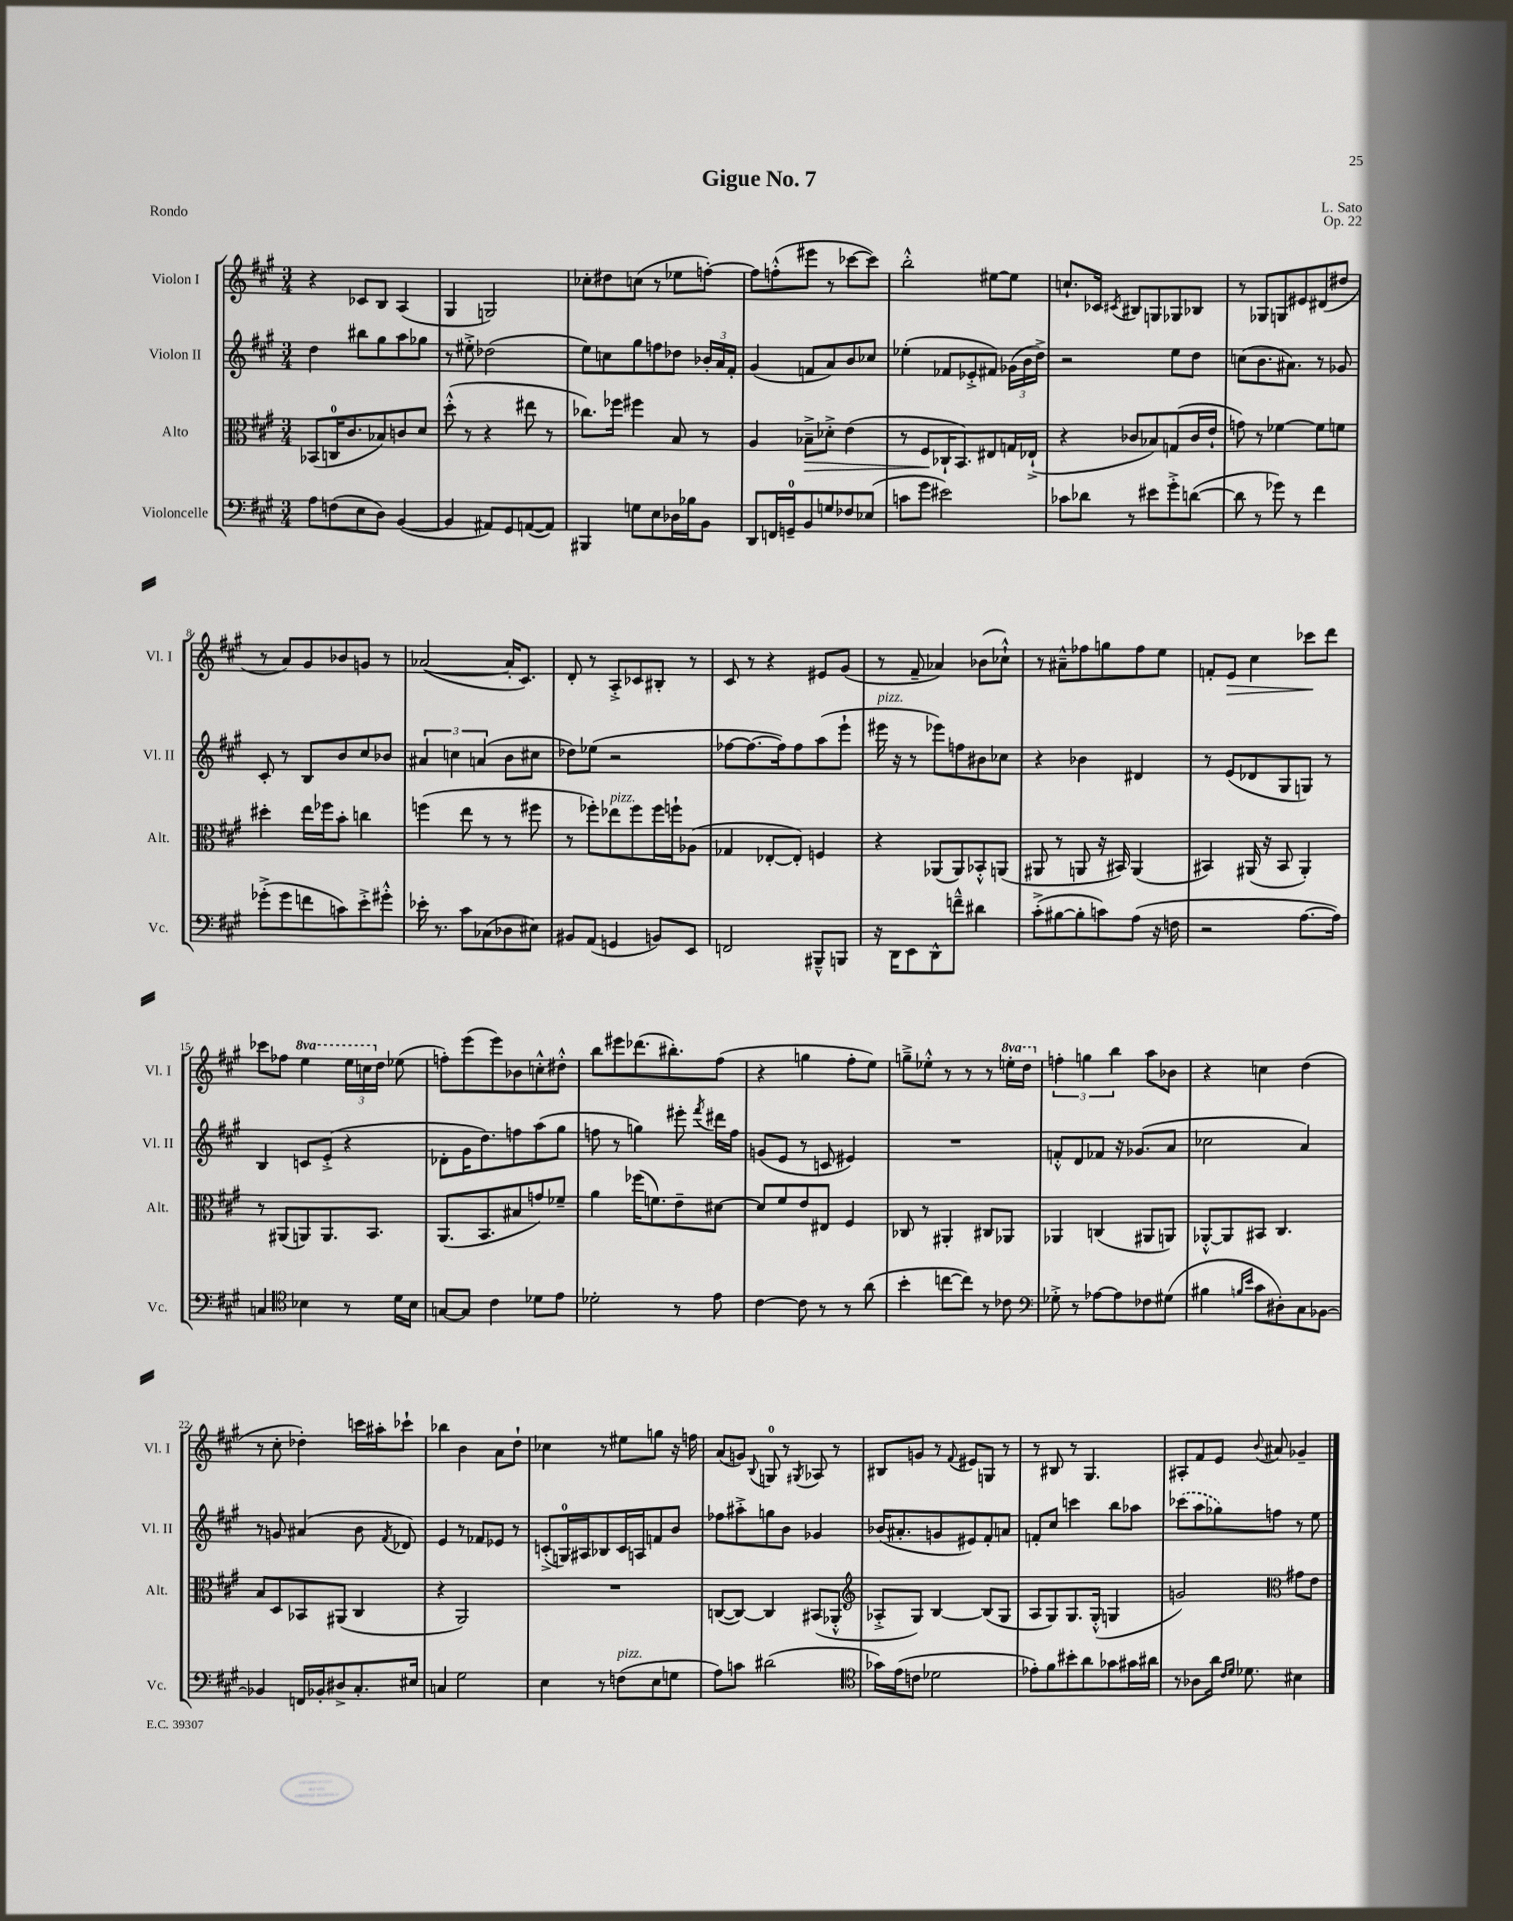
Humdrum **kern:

**kern	**kern	**kern	**kern
*staff4	*staff3	*staff2	*staff1
*clefF4	*clefC3	*clefG2	*clefG2
*k[f#c#g#]	*k[f#c#g#]	*k[f#c#g#]	*k[f#c#g#]
*M3/4	*M3/4	*M3/4	*M3/4
8A\L	(8BB-/L	4dd\	4r
(8F\	16C/K	.	.
.	8.c#/	.	.
8E\	.	8bb#\L	8c-/L
8D\J)	8B-/)	8gg#\	8B/J
([4BB/	8c/	8aa\	(4A/
.	8d/J	8gg-\J	.
=	=	=	=
4BB/]	(8dd'^^\	8r	4G#/
.	8r	8ee#'^\	.
8AA#/L)	4r	(2dd-\	2G/)
8GG#/	.	.	.
([8AA/	8ee#\	.	.
8AA/]J)	8r	.	.
=	=	=	=
4BBB#/	8.cc-\L)	8ee\L)	8cc-'\L
.	.	8cc\	8dd#\
.	16ff-\Jk	.	.
8G\L	4ff#\	8gg#\	(8cc\J
8E\	.	8ff\	8r
16D-\L	8B/	8dd-\J	8ee-\L
16B-\J	.	.	.
8BB\J	8r	24b-'/LL	[8ff'\J)
.	.	24a/	.
.	.	24f#'/JJ	.
=	=	=	=
8DD/L	4A/	(4g#/	8ff\]L
16FF/L	.	.	(8ff'^^\
16GG~/J	.	.	.
8BB/	8B-~^\L	8f/L	8eee#\J
8G/	8d-'^\J	8a/)	8r
8F-/	(4e\	8b/	[8ccc-\L
(8E-/J	.	8cc-/J	8ccc-\]J)
=	=	=	=
8c\L	8r	(4ee-'\	2bb'^^\
8g#\J	8F#/L	.	.
2e#\)	16C-`/K	8f-/L	.
.	8.BB/)	.	.
.	.	8e-'^/	.
.	8E#/	8f#/J)	[8ee#\L
.	16G/L	(24g-\LL	8ee#\]J
.	.	24b\	.
.	(16E-`^/JJ	.	.
.	.	24dd^\JJ)	.
=	=	=	=
8c-\L	4r	2r	8.cc`/L
8d-\J	.	.	.
.	.	.	16c-/Jk
.	.	.	8qc#/
8r	8c-/L	.	8B#/L
8e#\L	8B-/)	.	8G/
8g#'^\	(8G/	8ee\L	8G-/
([8d\J	16c-/L	8dd\J	8B-/J
.	16e`/JJ	.	.
=	=	=	=
8d\]	8g\)	(8cc\L	8r
8r	8r	8.b\	8G-/L
8g-\)	[4f-\	.	8G/
.	.	8.a#\J)	.
8r	.	.	8e#/
4f#\	8f-\]L	8r	(8d#/
.	8f\J	8g-/	8dd#/J
=	=	=	=
(8g-'^\L	4dd#'\	8c#'/	8r
8g-\	.	8r	8a/L)
8f\	16ee\LL	8B/L	8g#/
.	16ff-\J	.	.
8c\)	8b'\J	8b/	8b-/
8e'^\	4cc\	8cc#/	8g/J
8g#'^^\J	.	8b-/J	8r
=	=	=	=
16e-'\	(4ff\	6a#/	([2a-/
8.r	.	.	.
.	.	6cc\	.
8c#\L	8ee\	.	.
.	.	(6a/	.
(8C-\	8r	.	.
8D-\	8r	8b\L	16a-'/]LK
.	.	.	8.c#/J)
8E#\J)	8ff#\	8cc#\J	.
=	=	=	=
8BB#/L	8r	8dd-\L)	8d'/
(8AA/J	8ff-'\L)	(8ee-\J	8r
4GG/	8ee-\	2r	8A'^/L
.	8ff-\	.	8c-/
8BB/L)	16ff-\L	.	8B#'/J
.	16ff`\J	.	.
8EE/J	(8A-\J	.	8r
=	=	=	=
2FF/	4G-/	[8ff-\L	8c#/
.	.	8.ff-\_	8r
.	[8E-'/L	.	4r
.	.	16ff-\]k)	.
.	8E-'/]J)	8ff-\	.
8BBB#~^^/L	4F/	(8aa\	8e#/L
8BBB/J	.	8eee`\J	(8g#/J
=	=	=	=
16r	4r	16eee#\	8r
16DD\LK	.	16r	.
8EE\	.	8r	8f#~/
8DD^^\	(8AA-/L	8eee-\L)	4a-/)
8f~^^\J	8AA-/)	8ff\	.
4d#\	8BB-'^^/	8b#\	(8b-\L
.	(8AA/J	8cc-\J	8cc-`^^\J)
=	=	=	=
(8c#'^\L	8AA#/	4r	8r
[8B#\	8r	.	8a#~^^\L
8B#'\]	8AA/	4b-\	8ff-\
8c\)	16r	.	8gg\
.	16BB#/)	.	.
(8A\J	(4AA/	4d#/	8ff-\
16r	.	.	8ee\J
16F\	.	.	.
=	=	=	=
2r	4BB#/)	8r	8f'/L
.	.	(8e/L	8e/J
.	(16AA#/	8d-/	4cc#\
.	16r	.	.
.	8BB#/	8G#/	.
[8.A\L	4AA#'/)	8G/J)	8ccc-\L
.	.	8r	8ddd\J
16A\]Jk)	.	.	.
=	=	=	=
4C/	8r	4B/	8ccc-\L
.	(8AA#/L	.	8ff-\J
*clefC4	*	*	*
4B-\	8AA/)	8c/L	4eee\
.	8.AA/	(8e'^/J	.
8r	.	4r	24eee\LL
.	.	.	24ccc\
.	8.BB/J	.	.
.	.	.	24dd\JJ
16d\LL	.	.	(8ee-\
16B-\JJ	.	.	.
=	=	=	=
[8G/L	(8.AA/L	8d-'\L	8ff'\L)
8G/]J	.	16g#\K	(8eee\
.	8.BB/	8.dd\)	.
4c#\	.	.	8eee\)
.	8B#/	8ff\	8b-\
8d-\L	8g/)	(8aa\	8cc'^^\
8e\J	8f-~/J	8gg#\J	8dd#'^^\J
=	=	=	=
2d-'\	4a\	8ff\	8bb\L
.	.	8r	8eee#\
.	(16ff-\LK	4gg\)	(8.ddd-\
.	8.f\)	.	.
.	.	.	8.bb#'\)
8r	8e~\	8eee#'\	.
.	.	8qfff#/	.
8e\	[8d#\J	16ddd#\LL	(8ff#\J
.	.	16ff\JJ	.
=	=	=	=
[4c#\	8d#/]L	(8g/L	4r
.	8f#/	8e/J	.
8c#\]	8e/	8r	4gg\
8r	8E#/J	8c/	.
8r	4F#/	4e#/)	8ff#'\L
(8a\	.	.	8ee\J)
=	=	=	=
4b'\	8C-/	2.r	8gg~^\L
.	8r	.	8ee-'^^\J
[8cc\L	4AA#'/	.	8r
8cc\]J)	.	.	8r
8r	8C#/L	.	8r
8c-\	8AA-/J	.	16eee'\LL
.	.	.	16ddd\JJ
=	=	=	=
*clefF4	*	*	*
8G-'^\	4AA-/	8f'^^/L	6ff'\
8r	.	8d/	.
.	.	.	6gg\
[8A-\L	(4C/	8f-/J	.
.	.	.	6bb\
8A-\]	.	16r	.
.	.	(8.g-/L	.
8F-\	8AA#/L	.	8aa\L
(8G#\J	8AA/J)	8a/J	8b-\J
=	=	=	=
4B#\	[8AA-'^^/L	2cc-\	4r
.	8AA-/]	.	.
16qqB/LL	.	.	.
16qqe/JJ	.	.	.
8c#\L	8BB#/J	.	4cc\
8D#'\)	4.C#/	.	.
8C#\	.	4a/)	(4dd\
[8BB-\J	.	.	.
=	=	=	=
4BB-/]	8B/L	8r	8r
.	8D/	8g/	8cc#'\
16FF/LL	8BB-/	(4a#/	4dd-'\)
16BB-'/J	.	.	.
8D#^/	(8AA#/J	.	.
8.C#'/	4C#/	8b\	16ccc\LL
.	.	.	16aa#'\J
.	.	8qf#/	.
.	.	8d-/)	8ccc-`\J
16E#/Jk	.	.	.
=	=	=	=
4C/	4r	4e/	4bb-\
2G#\	2AA/)	8r	4b\
.	.	8f-/L	.
.	.	8e-/J	8a\L
.	.	8r	8dd`\J
=	=	=	=
4E\	2.r	(8c'^/L	4cc-\
.	.	16G/L)	.
.	.	16A#/J	.
8r	.	8B-/	8r
(8F\L	.	16c/L	8ee#\L
.	.	16A/J	.
8E\	.	8f/	8gg\J
8G\J	.	8b/J	16r
.	.	.	16ff\
=	=	=	=
8A\L)	([8C/L	8ff-\L	(8a/L
8c\J	8C/_J)	8aa#'^\	8g/J)
.	.	.	8qqB/
(2d#\	4C/]	8gg\	8G/
.	.	8b\J	8r
.	.	.	8qG#/
.	(8BB#/L	4g-/	8A-/
.	8AA-'^^/J	.	8r
=	=	=	=
*clefC4	*clefG2	*	*
16g-\LL)	8A-'^/L	(16b-/LK	8B#/L
(16e\J	.	8.a#'/	.
8c\J	8G#/J)	.	8g/J
2d-\	[4B/	8g/	8r
.	.	.	8qqf#/
.	.	8e#/)	8e#/L
.	(8B/]L	8f#'/	8G/J
.	8G#/J	8a/J	8r
=	=	=	=
8e-'\L)	8A/L	8f'/L	8r
8f#\	8G#/)	8cc#/J	8B#/
8b#'\	8.G#/	4ccc\	8r
8a\	.	.	4.G#/
.	(16G#'^^/Jk	.	.
8g-\	4G/	8bb\L	.
16g#\L	.	8aa-\J	.
16a#\JJ	.	.	.
=	=	=	=
8r	2g/)	(8ccc-\L	8A#'/L
8A-\L	.	8aa\	8f#/
16a\Jk	.	8gg-\)	8e/J
16qqc#/LL	.	.	.
16qqd/JJ	.	.	.
8.d-\	.	.	.
.	.	.	8qqb/
.	.	8ff\J	8a#/
*	*clefC3	*	*
4B#\	8g#\L	8r	4g-~/
.	8e\J	8ee\	.
==	==	==	==
*-	*-	*-	*-
